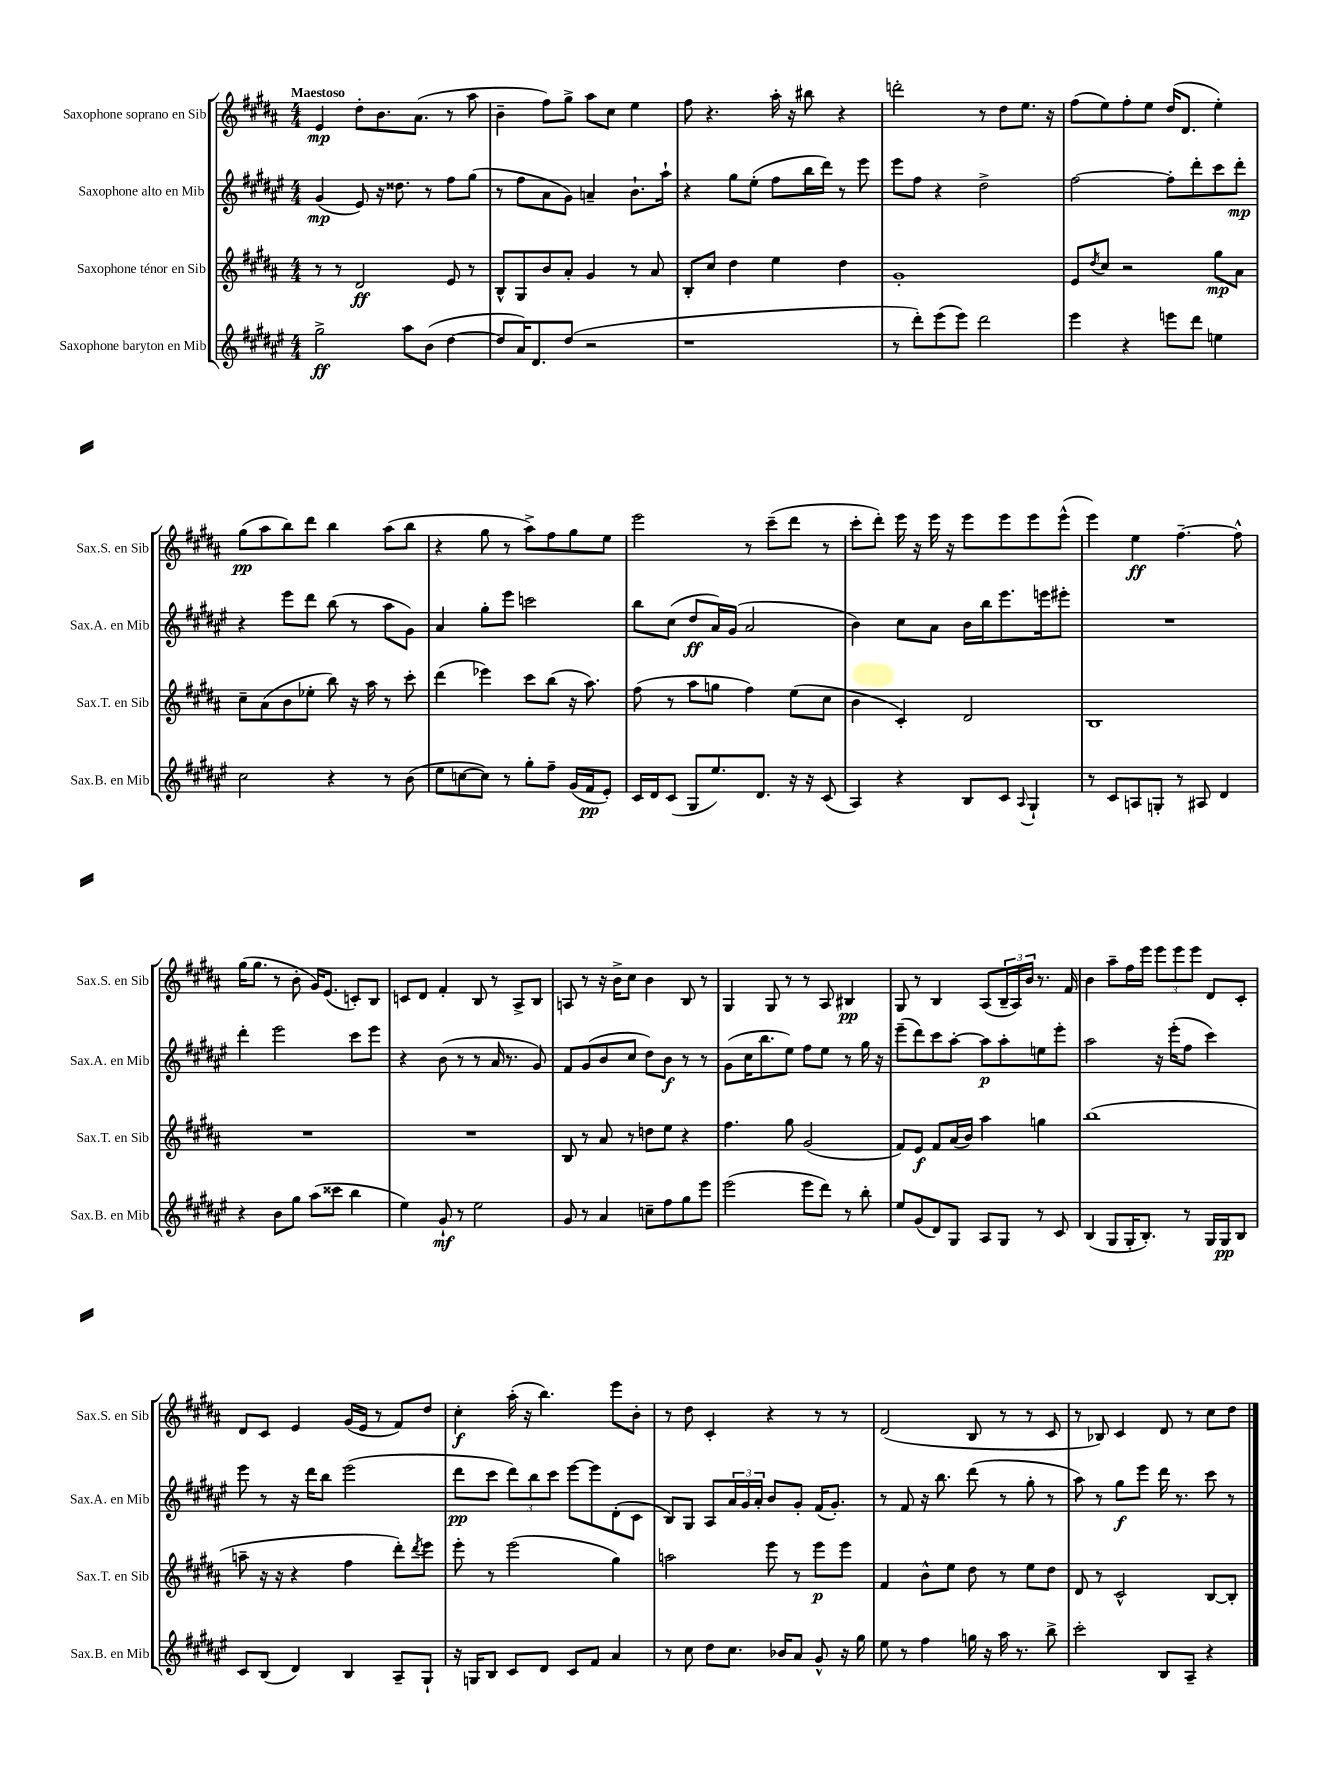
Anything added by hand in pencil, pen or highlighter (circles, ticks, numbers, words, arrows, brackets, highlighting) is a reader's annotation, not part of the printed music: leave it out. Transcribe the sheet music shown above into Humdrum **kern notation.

**kern	**kern	**kern	**kern
*staff4	*staff3	*staff2	*staff1
*clefG2	*clefG2	*clefG2	*clefG2
*k[f#c#g#d#a#e#]	*k[f#c#g#d#a#]	*k[f#c#g#d#a#e#]	*k[f#c#g#d#a#]
*M4/4	*M4/4	*M4/4	*M4/4
2gg#^	8r	(4g#	4e
.	8r	.	.
.	2d#	8e#)	8dd#'
.	.	16r	8.b
.	.	8.dd##	.
8aa#	.	.	.
.	.	.	(8.a#
(8b	.	8r	.
[4dd#	8e	8ff#	8r
.	8r	(8gg#	8aa#
=	=	=	=
8dd#]	8B^^	8r	4b~
16a#)	8G#	8ff#	.
8.d#	.	.	.
.	8b	8a#	8ff#)
(8dd#	8a#'	8g#)	8gg#^
2r	4g#	4a~	8aa#
.	.	.	8cc#
.	8r	8.b`	4ee
.	8a#	.	.
.	.	16aa#`	.
=	=	=	=
1r	8B'	4r	8ff#
.	8cc#	.	4.r
.	4dd#	8gg#	.
.	.	(8ee#'	.
.	4ee	8ff#	16aa#'
.	.	.	16r
.	.	16bb	8bb#
.	.	16ddd#)	.
.	4dd#	8r	4r
.	.	8eee#	.
=	=	=	=
8r	1g#'	8eee#	2ddd'
8ddd#')	.	8ff#	.
(8eee#	.	4r	.
8eee#)	.	.	.
2ddd#	.	2dd#^	8r
.	.	.	8dd#
.	.	.	8.ee
.	.	.	16r
=	=	=	=
4eee#	8e	[2ff#	(8ff#
.	8qdd#	.	.
.	8cc#	.	8ee)
4r	2r	.	8ff#'
.	.	.	8ee
8eee	.	8ff#']	(16dd#
.	.	.	8.d#
8ddd#	.	8ddd#'	.
4ee	8gg#	8ccc#	4ee')
.	8a#	8ddd#'	.
=	=	=	=
2cc#	8cc#~	4r	(8gg#
.	(8a#	.	8aa#
.	8b	8eee#	8bb)
.	8ee-'	8ddd#	8ddd#
4r	8bb)	(8bb	4bb
.	16r	8r	.
.	16aa#	.	.
8r	8r	8aa#	(8aa#
(8b	8ccc#'	8g#)	8bb
=	=	=	=
8ee#	(4ddd#	4a#	4r
[8cc	.	.	.
8cc])	4eee-)	8gg#'	8gg#
8r	.	8eee#	8r
8gg#'	8ccc#	2ccc	8aa#^)
8ff#~	(8bb	.	8ff#
(16g#	16r	.	8gg#
16f#	8.aa#)	.	.
8e#')	.	.	8ee
=	=	=	=
16c#	(8ff#	8bb	2eee
16d#	.	.	.
(8c#	8r	(8cc#	.
8G#	8aa#	8dd#	.
8.ee#)	8gg	16a#)	.
.	.	(16g#	.
.	4ff#)	2a#	8r
8.d#	.	.	.
.	.	.	(8ccc#~
16r	(8ee	.	8ddd#
16r	.	.	.
(8c#	8cc#	.	8r
=	=	=	=
4A#)	4b	4b)	8ccc#'
.	.	.	8ddd#')
4r	4c#')	8cc#	16eee
.	.	.	16r
.	.	8a#	16eee
.	.	.	16r
8B	2d#	16b	8eee
.	.	16bb	.
8c#	.	8.eee#	8eee
8qqA#	.	.	.
4G#`	.	.	8eee
.	.	16eee	.
.	.	8eee#'	(8eee^^
=	=	=	=
8r	1B	1r	4eee)
8c#	.	.	.
8A	.	.	4ee
8G'	.	.	.
8r	.	.	[4.ff#~
8A#	.	.	.
4d#	.	.	.
.	.	.	8ff#^^]
=	=	=	=
4r	1r	4ddd#'	(16gg#
.	.	.	8.gg#
8b	.	2eee#	8r
8gg#	.	.	8b'
(8aa#	.	.	16g#)
.	.	.	(8.e
8ccc##	.	.	.
4bb	.	8ccc#	8c')
.	.	8eee#	8B
=	=	=	=
4ee#)	1r	4r	8c
.	.	.	8d#
8g#`	.	(8b	4f#'
8r	.	8r	.
2ee#	.	8r	8B
.	.	16a#	8r
.	.	8.r	.
.	.	.	8A#^
.	.	8g#)	8B
=	=	=	=
8g#	8B	8f#	8A
8r	8r	(8g#	8r
4a#	8a#	8b	16r
.	.	.	16b^
.	8r	8cc#	8cc#
8cc~	8dd	8dd#)	4b
8ff#	8ee	8b	.
8gg#	4r	8r	8B
8eee#	.	8r	8r
=	=	=	=
(2eee#	4.ff#	(8g#	4G#
.	.	16cc#	.
.	.	8.bb	.
.	.	.	8G#
.	8gg#	8ee#)	8r
8eee#	(2g#	8ff#	8r
8ddd#)	.	8ee#	8A#
8r	.	8r	4B#
8bb'	.	16gg#	.
.	.	16r	.
=	=	=	=
8ee#	8f#)	(8eee#~	8G#
(8g#	8e	8ddd#)	8r
8d#)	8f#	8ccc#	4B
8G#	(16a#	[8aa#'	.
.	16b)	.	.
8A#	4aa#	8aa#]	(8A#
8G#	.	8aa#'	24B~
.	.	.	24A#)
.	.	.	24b
8r	4gg	8ee	8.r
8c#	.	8eee#'	.
.	.	.	16f#
=	=	=	=
(4B	(1bb	2aa#	4b
8G#	.	.	8aa#~
16G#'	.	.	16ff#
8.B')	.	.	16eee
.	.	16r	12eee
.	.	(16eee#'	.
.	.	.	12eee
8r	.	8ff#	.
.	.	.	12eee
16G#	.	4ccc#)	8d#
16G#	.	.	.
8B	.	.	8c#'
=	=	=	=
8c#	8aa~	8eee#	8d#
(8B	16r	8r	8c#
.	16r	.	.
4d#)	4r	16r	4e
.	.	16ddd#	.
.	.	8bb	.
4B	4ff#	(2eee#	(16g#
.	.	.	16e
.	.	.	8r
8A#~	8ddd#')	.	8f#)
.	8qddd#	.	.
8G#`	8eee	.	8dd#
=	=	=	=
16r	8eee'	8ddd#	4cc#'
16G	.	.	.
8B	8r	8ccc#	.
8c#	(2eee	12ddd#)	(16aa#'
.	.	.	16r
.	.	12bb	.
8d#	.	.	4.bb)
.	.	12ccc#	.
8c#	.	[8eee#	.
8f#	.	8eee#]	.
4a#	4gg#)	(8d#'	8eee
.	.	8c#	8b'
=	=	=	=
8r	2aa	8B)	8r
8cc#	.	8G#	8dd#
8dd#	.	8A#	4c#'
8.cc#	.	24a#	.
.	.	24g#	.
.	.	24a#'	.
.	8eee	8b	4r
16b-	.	.	.
8a#	8r	8g#'	.
8g#^^	8eee	(16f#	8r
.	.	8.g#')	.
16r	8eee	.	8r
16gg#	.	.	.
=	=	=	=
8ee#	4f#	8r	(2d#
8r	.	8f#	.
4ff#	8b^^	16r	.
.	.	8.bb	.
.	8ee	.	.
16gg	8dd#	(8ddd#	8B
16r	.	.	.
16aa#	8r	8r	8r
8.r	.	.	.
.	8ee	8gg#'	8r
8bb^	8dd#	8r	8c#
=	=	=	=
2ccc#'	8d#	8aa#)	8r
.	8r	8r	8B-)
.	2c#^^	8gg#	4c#
.	.	8eee#	.
8B	.	16ddd#	8d#
.	.	8.r	.
8A#~	.	.	8r
4r	[8B	8ccc#	8cc#
.	8B']	8r	8dd#
==	==	==	==
*-	*-	*-	*-
